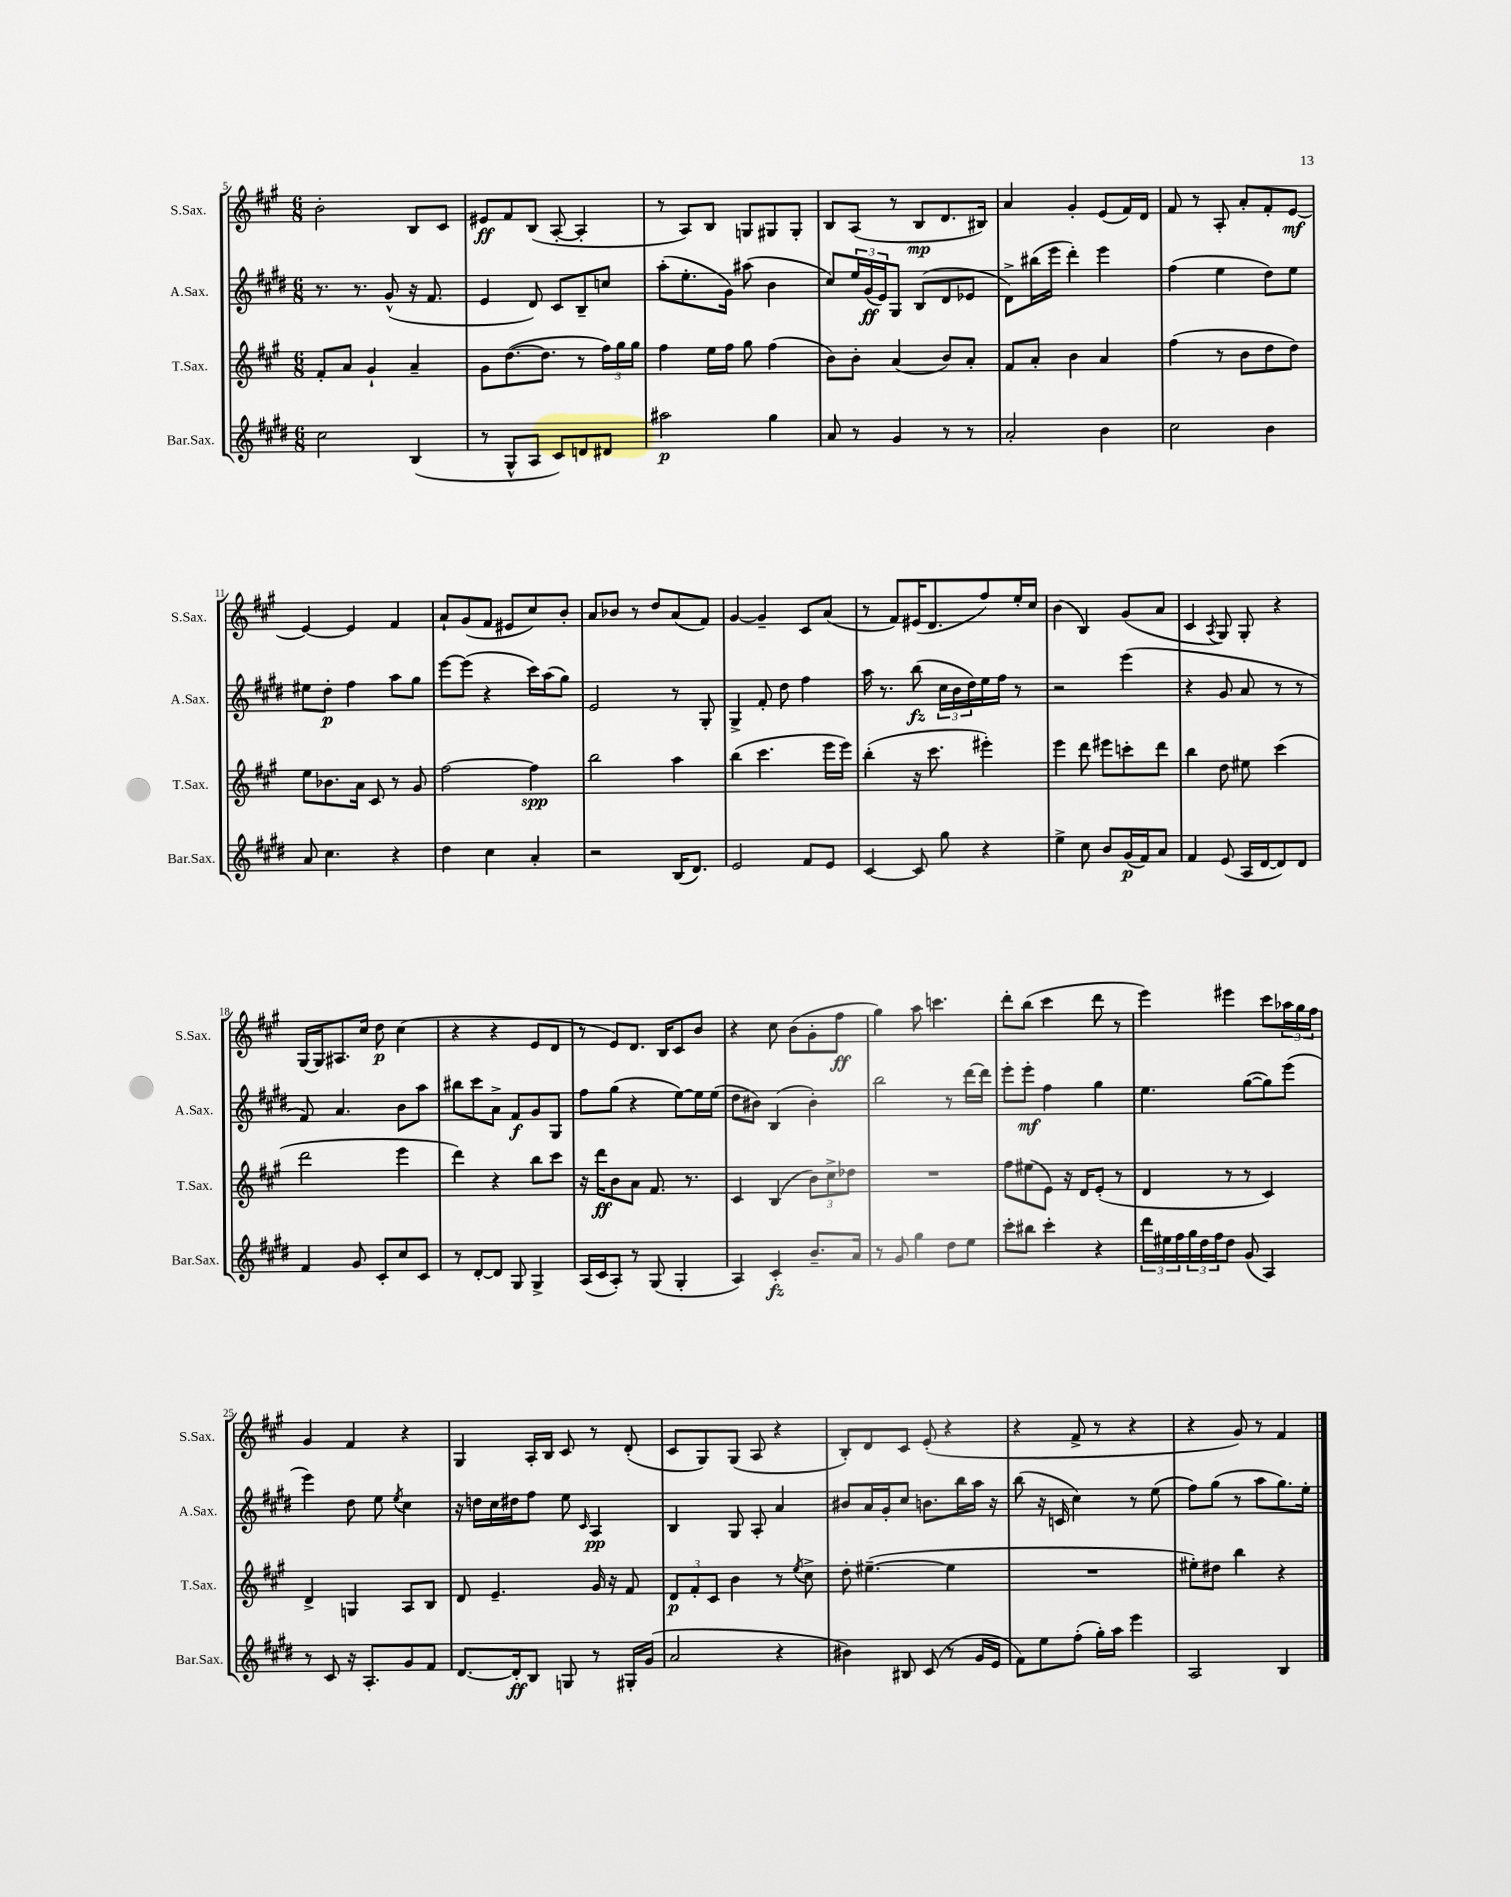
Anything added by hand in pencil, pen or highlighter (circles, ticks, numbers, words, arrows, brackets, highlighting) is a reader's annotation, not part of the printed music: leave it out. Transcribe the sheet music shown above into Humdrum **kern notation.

**kern	**dynam	**kern	**dynam	**kern	**dynam	**kern	**dynam
*part4	*part4	*part3	*part3	*part2	*part2	*part1	*part1
*staff4	*staff4	*staff3	*staff3	*staff2	*staff2	*staff1	*staff1
*I"Bar.Sax.	*	*I"T.Sax.	*	*I"A.Sax.	*	*I"S.Sax.	*
*I'Bar.Sax.	*	*I'T.Sax.	*	*I'A.Sax.	*	*I'S.Sax.	*
*clefG2	*	*clefG2	*	*clefG2	*	*clefG2	*
*k[f#c#g#d#]	*	*k[f#c#g#]	*	*k[f#c#g#d#]	*	*k[f#c#g#]	*
*M6/8	*	*M6/8	*	*M6/8	*	*M6/8	*
=5	=5	=5	=5	=5	=5	=5	=5
2cc#\	.	8f#'/L	.	8.r	.	2b'\	.
.	.	8a/J	.	.	.	.	.
.	.	.	.	8.r	.	.	.
.	.	4g#`/	.	.	.	.	.
.	.	.	.	(8g#^^/	.	.	.
(4B/	.	4a~/	.	16r	.	8B/L	.
.	.	.	.	8.f#/	.	.	.
.	.	.	.	.	.	8c#/J	.
=6	=6	=6	=6	=6	=6	=6	=6
8r	.	8g#\L	.	4e/	.	8e#X/L	ff
8G#^^/L	.	([8.dd\	.	.	.	8f#/	.
8A/J	.	.	.	8d#/)	.	(8B/J	.
.	.	8.dd\J]	.	.	.	.	.
8c#/L)	.	.	.	8c#/L	.	[8A'/	.
8dn/	.	8r	.	8B~/	.	4A'/]	.
8d#X/J	.	24ff#\LL)	.	8ccn/J	.	.	.
.	.	24gg#\	.	.	.	.	.
.	.	24gg#\JJ	.	.	.	.	.
=7	=7	=7	=7	=7	=7	=7	=7
2aa#X\	p	4ff#\	.	(8aa'\L	.	8r	.
.	.	.	.	8.ee'\	.	8A/L)	.
.	.	16ee\LL	.	.	.	8B/J	.
.	.	16ff#\JJ	.	16g#\Jk)	.	.	.
.	.	8gg#\	.	(8aa#X\	.	8Gn/L	.
4gg#\	.	(4ff#\	.	4b\	.	8G#X/	.
.	.	.	.	.	.	8G#'/J	.
=8	=8	=8	=8	=8	=8	=8	=8
8a/	.	8b\L)	.	8cc#/L)	.	8B/L	.
8r	.	8b'\J	.	24ee/L	.	(8A/J	.
.	.	.	.	(24g#/	ff	.	.
.	.	.	.	24e/J)	.	.	.
4g#/	.	(4a/	.	8G#/J	.	8r	.
.	.	.	.	(8B/L	.	8B/L	mp
8r	.	8b/L)	.	8d#/	.	8.d/	.
8r	.	8a'/J	.	8e-X/J	.	.	.
.	.	.	.	.	.	16B#X/Jk)	.
=9	=9	=9	=9	=9	=9	=9	=9
2a'/	.	8f#/L	.	8d#^\L)	.	4a/	.
.	.	8a'/J	.	(16bb#X\L	.	.	.
.	.	.	.	16eee\JJ	.	.	.
.	.	4b\	.	4ddd#'\)	.	4g#'/	.
4b\	.	4a/	.	4eee\	.	(8e/L	.
.	.	.	.	.	.	16f#/L)	.
.	.	.	.	.	.	16d/JJ	.
=10	=10	=10	=10	=10	=10	=10	=10
2cc#\	.	(4ff#\	.	(4ff#\	.	8f#/	.
.	.	.	.	.	.	8r	.
.	.	8r	.	4ee\	.	8A'/	.
.	.	8b\L	.	.	.	8a'/L	.
4b\	.	8dd\	.	8dd#\L)	.	8f#'/	.
.	.	8dd\J)	.	8ee\J	.	[8e/J	mf
!!LO:LB:g=z
=11	=11	=11	=11	=11	=11	=11	=11
8a/	.	8ee\L	.	8ee#X\L	.	4e/_	.
4.cc#\	.	8.b-X\	.	8dd#'\J	p	.	.
.	.	.	.	4ff#\	.	4e/]	.
.	.	16a\Jk	.	.	.	.	.
.	.	8c#/	.	.	.	.	.
4r	.	8r	.	8aa\L	.	4f#/	.
.	.	8g#/	.	8gg#\J	.	.	.
=12	=12	=12	=12	=12	=12	=12	=12
4dd#\	.	[2ff#\	.	[8eee\L	.	8a`/L	.
.	.	.	.	(8eee\J]	.	(8g#/	.
4cc#\	.	.	.	4r	.	8f#/J	.
.	.	.	.	.	.	8e#X/L	.
4a'/	.	4ff#\]	spp	16ccc#\LL)	.	8cc#/)	.
.	.	.	.	(16aa\J	.	.	.
.	.	.	.	8gg#\J)	.	8b'/J	.
=13	=13	=13	=13	=13	=13	=13	=13
2r	.	2bb\	.	2e/	.	8a/L	.
.	.	.	.	.	.	8b-X/J	.
.	.	.	.	.	.	8r	.
.	.	.	.	.	.	8dd/L	.
(16B/KL	.	4aa\	.	8r	.	(8a/	.
8.d#/J)	.	.	.	.	.	.	.
.	.	.	.	8G#'/	.	8f#/J)	.
=14	=14	=14	=14	=14	=14	=14	=14
2e/	.	(4bb\	.	4G#^/	.	[4g#/	.
.	.	4.ccc#\	.	8f#'/	.	4g#~/]	.
.	.	.	.	8dd#\	.	.	.
8f#/L	.	.	.	4ff#\	.	8c#/L	.
8e/J	.	16eee\LL	.	.	.	(8a/J	.
.	.	16eee\JJ)	.	.	.	.	.
=15	=15	=15	=15	=15	=15	=15	=15
[4c#/	.	(4bb'\	.	16aa\	.	8r	.
.	.	.	.	8.r	.	.	.
.	.	.	.	.	.	8f#/L)	.
8c#/]	.	16r	.	(8bb\	fz	(16e#X/K	.
.	.	8.ccc#\	.	.	.	8.d/	.
8gg#\	.	.	.	24cc#\LL	.	.	.
.	.	.	.	24b\	.	.	.
.	.	.	.	24dd#\)	.	.	.
4r	.	4eee#X'\)	.	16ee\	.	8ff#/)	.
.	.	.	.	16ff#\JJ	.	.	.
.	.	.	.	8r	.	16ee'/L	.
.	.	.	.	.	.	16cc#/JJ	.
=16	=16	=16	=16	=16	=16	=16	=16
4ee^\	.	4eee\	.	2r	.	(4b\	.
8cc#\	.	8ddd\	.	.	.	4B/)	.
8b/L	.	8eee#X\L	.	.	.	.	.
(16g#/L	p	8cccn'\	.	(4eee\	.	(8g#/L	.
16f#/J)	.	.	.	.	.	.	.
8a/J	.	8ddd\J	.	.	.	8a/J	.
=17	=17	=17	=17	=17	=17	=17	=17
4f#/	.	4bb\	.	4r	.	4c#/	.
.	.	.	.	.	.	8qA/	.
(8e/	.	8dd\	.	8g#/	.	8G#/)	.
16A/LL	.	8ee#X\	.	8a/	.	8G#'/	.
[16d#/J	.	.	.	.	.	.	.
8d#/])	.	(4ccc#\	.	8r	.	4r	.
8d#/J	.	.	.	8r	.	.	.
!!LO:LB:g=z
=18	=18	=18	=18	=18	=18	=18	=18
4f#/	.	2ddd\	.	8f#/)	.	[16G#/LL	.
.	.	.	.	.	.	16G#/J]	.
.	.	.	.	4.a/	.	8.A#X/	.
8g#/	.	.	.	.	.	.	.
.	.	.	.	.	.	16cc#/Jk	.
8c#'/L	.	.	.	.	.	8dd\	p
8cc#/	.	4eee\	.	8b\L	.	(4cc#\	.
8c#/J	.	.	.	8aa\J	.	.	.
=19	=19	=19	=19	=19	=19	=19	=19
8r	.	4ddd\)	.	8bb#X\L	.	4r	.
[8d#'/L	.	.	.	8ccc#\	.	.	.
8d#/J]	.	4r	.	8a^\J	.	4r	.
8G#/	.	.	.	8f#/L	f	.	.
4G#^/	.	8bb\L	.	8g#/	.	8e/L	.
.	.	8ccc#\J	.	8G#/J	.	8d/J	.
=20	=20	=20	=20	=20	=20	=20	=20
(16A/LL	.	16r	.	8ff#\L	.	8r	.
16c#/J	.	16ddd\KL	ff	.	.	.	.
8A'/J)	.	8b\	.	(8gg#\J	.	8e/L)	.
8r	.	8a\J	.	4r	.	8.d/J	.
(8G#/	.	8.f#/	.	.	.	.	.
.	.	.	.	.	.	16B/KL	.
4G#'/	.	.	.	[8ee\L)	.	8c#/	.
.	.	8.r	.	.	.	.	.
.	.	.	.	16ee\L]	.	8b/J	.
.	.	.	.	(16ee\JJ	.	.	.
=21	=21	=21	=21	=21	=21	=21	=21
4A/)	.	4c#/	.	8dd#\L	.	4r	.
.	.	.	.	8b#X\J)	.	.	.
4c#'/	fz	(4B/	.	(4B/	.	8cc#\	.
.	.	.	.	.	.	(8b\L	.
8.b~/L	.	12b\L)	.	4b#'\)	.	8g#'\	.
.	.	12cc#^\	.	.	.	.	.
.	.	.	.	.	.	8ff#\J	ff
.	.	12dd-X\J	.	.	.	.	.
16a/Jk	.	.	.	.	.	.	.
=22	=22	=22	=22	=22	=22	=22	=22
8r	.	2.r	.	2bb\	.	4gg#\)	.
8g#/	.	.	.	.	.	.	.
4gg#\	.	.	.	.	.	8aa\	.
.	.	.	.	.	.	4.cccn\	.
8dd#\L	.	.	.	8r	.	.	.
8ee\J	.	.	.	[16ddd#\LL	.	.	.
.	.	.	.	16ddd#\JJ]	.	.	.
=23	=23	=23	=23	=23	=23	=23	=23
8ccc#'\L	.	8ff#\L	.	8eee'\L	.	8ddd'\L	.
8bb#X\J	.	(8ee#X\	.	8eee'\J	mf	(8bb\J	.
4ccc#'\	.	8e\J)	.	4ff#\	.	4ccc#\	.
.	.	16r	.	.	.	.	.
.	.	16d/KL	.	.	.	.	.
4r	.	(8e'/J	.	4gg#\	.	8ddd\	.
.	.	8r	.	.	.	8r	.
=24	=24	=24	=24	=24	=24	=24	=24
24ddd#\LL	.	4d/	.	4.ee\	.	4eee\)	.
24ee#X\	.	.	.	.	.	.	.
24ff#\	.	.	.	.	.	.	.
24gg#\	.	.	.	.	.	.	.
24dd#\	.	.	.	.	.	.	.
24ff#\J	.	.	.	.	.	.	.
8dd#\J	.	8r	.	.	.	4eee#X\	.
(8g#/	.	8r	.	([8gg#\L	.	.	.
4A/)	.	4c#/)	.	8gg#\])	.	8ccc#\L	.
.	.	.	.	(8eee\J	.	24aa-X\L	.
.	.	.	.	.	.	24gg#\	.
.	.	.	.	.	.	24ff#\JJ	.
!!LO:LB:g=z
=25	=25	=25	=25	=25	=25	=25	=25
8r	.	4d^/	.	4eee\)	.	4g#/	.
8c#/	.	.	.	.	.	.	.
16r	.	4Gn/	.	8dd#\	.	4f#/	.
8.A'/L	.	.	.	.	.	.	.
.	.	.	.	8ee\	.	.	.
.	.	.	.	8qee/	.	.	.
8g#/	.	8A/L	.	4cc#\	.	4r	.
8f#/J	.	8B/J	.	.	.	.	.
=26	=26	=26	=26	=26	=26	=26	=26
[8.d#/L	.	8d/	.	16r	.	4G#/	.
.	.	.	.	16ddn\LL	.	.	.
.	.	4.e~/	.	16cc#\	.	.	.
16d#'/k]	ff	.	.	16dd#X\J	.	.	.
8B/J	.	.	.	8ff#\J	.	16A'/LL	.
.	.	.	.	.	.	16B/JJ	.
8Gn/	.	.	.	8ee\	.	8c#/	.
.	.	.	.	16qqc#/	.	.	.
8r	.	16g#/	.	4A/	pp	8r	.
.	.	16r	.	.	.	.	.
16G#X'/LL	.	8f#/	.	.	.	(8d'/	.
(16g#/JJ	.	.	.	.	.	.	.
=27	=27	=27	=27	=27	=27	=27	=27
2a/	.	12d/L	p	4B/	.	8c#/L	.
.	.	12f#'/	.	.	.	.	.
.	.	.	.	.	.	8G#/)	.
.	.	12c#/J	.	.	.	.	.
.	.	4b\	.	8G#/	.	(8G#/J	.
.	.	.	.	8A'/	.	8A/	.
4r	.	8r	.	4a/	.	4r	.
.	.	8qee/	.	.	.	.	.
.	.	8cc#^\	.	.	.	.	.
=28	=28	=28	=28	=28	=28	=28	=28
4b#X\)	.	8dd'\	.	8b#X/L	.	8B'/L)	.
.	.	([4.ee#X~\	.	16a/L	.	8d/	.
.	.	.	.	16g#'/J	.	.	.
8B#X/	.	.	.	8cc#/J	.	8c#/J	.
(8c#/	.	.	.	8.bn\L	.	(8e'/	.
8r	.	4ee#\]	.	.	.	4r	.
.	.	.	.	16bb\L	.	.	.
16g#/LL	.	.	.	16aa\JJ	.	.	.
16e/JJ	.	.	.	16r	.	.	.
=29	=29	=29	=29	=29	=29	=29	=29
8f#\L)	.	2.r	.	(8bb\	.	4r	.
8ee\	.	.	.	16r	.	.	.
.	.	.	.	16cn/	.	.	.
(8ff#'\J	.	.	.	4cc#\)	.	8f#^/	.
16gg#'\LL)	.	.	.	.	.	8r	.
16aa\JJ	.	.	.	.	.	.	.
4eee\	.	.	.	8r	.	4r	.
.	.	.	.	(8ee\	.	.	.
=30	=30	=30	=30	=30	=30	=30	=30
2A/	.	8ee#X'\L)	.	8ff#\L)	.	4r	.
.	.	8dd#X\J	.	(8gg#\J	.	.	.
.	.	4bb\	.	8r	.	8g#/)	.
.	.	.	.	8aa\L	.	8r	.
4B/	.	4r	.	8.gg#\)	.	4f#/	.
.	.	.	.	16ee'\Jk	.	.	.
==	==	==	==	==	==	==	==
*-	*-	*-	*-	*-	*-	*-	*-
